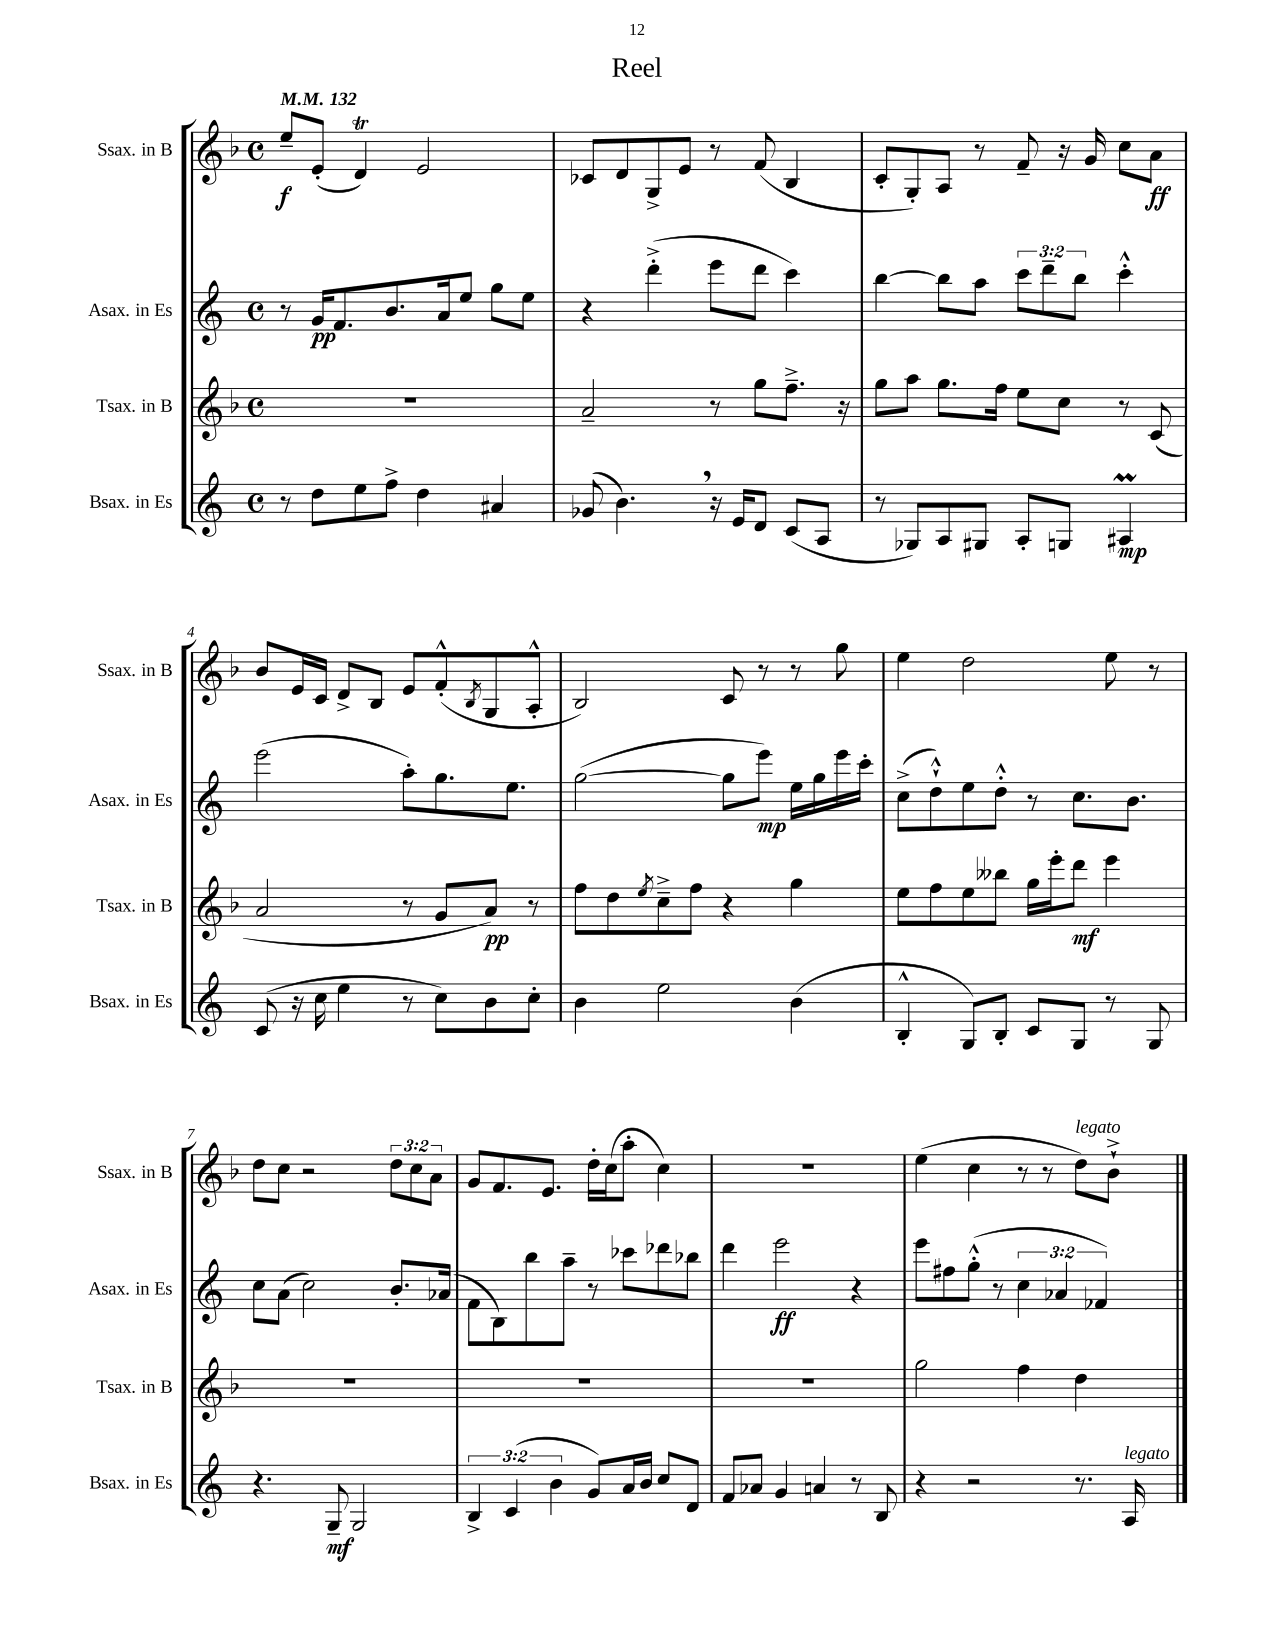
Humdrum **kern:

**kern	**kern	**kern	**kern
*staff4	*staff3	*staff2	*staff1
*clefG2	*clefG2	*clefG2	*clefG2
*k[]	*k[b-]	*k[]	*k[b-]
*M4/4	*M4/4	*M4/4	*M4/4
*met(c)	*met(c)	*met(c)	*met(c)
*MM132	*MM132	*MM132	*MM132
8r	1r	8r	8ee~/L
8dd\L	.	16g/LK	(8e'/J
.	.	8.f/	.
8ee\	.	.	4d/)
8ff^\J	.	8.b/	.
4dd\	.	.	2e/
.	.	16a/k	.
.	.	8ee/J	.
4a#/	.	8gg\L	.
.	.	8ee\J	.
=	=	=	=
(8g-/	2a~/	4r	8c-/L
4.b\)	.	.	8d/
.	.	(4ddd'^\	8G^/
.	.	.	8e/J
16r	8r	8eee\L	8r
16e/LK	.	.	.
8d/J	8gg\L	8ddd\J	(8f/
(8c/L	8.ff~^\J	4ccc\)	4B-/
8A/J	.	.	.
.	16r	.	.
=	=	=	=
8r	8gg\L	[4bb\	8c'/L
8G-/L)	8aa\J	.	8G'/)
8A/	8.gg\L	8bb\]L	8A/J
8G#/J	.	8aa\J	8r
.	16ff\Jk	.	.
8A'/L	8ee\L	12ccc\L	8f~/
.	.	12ddd~\	.
8G/J	8cc\J	.	16r
.	.	12bb\J	.
.	.	.	16g/
4A#/	8r	4ccc'^^\	8cc\L
.	(8c/	.	8a\J
=	=	=	=
(8c/	2a/	(2eee\	8b-/L
16r	.	.	16e/L
16cc\	.	.	16c/JJ
4ee\	.	.	8d^/L
.	.	.	8B-/J
8r	8r	8aa'\L)	8e/L
8cc\L)	8g/L	8.gg\	(8f'^^/
.	.	.	8qB-/
8b\	8a/J)	.	8G/
.	.	8.ee\J	.
8cc'\J	8r	.	8A'^^/J
=	=	=	=
4b\	8ff\L	([2gg\	2B-/)
.	8dd\	.	.
.	8qee/	.	.
2ee\	8cc~^\	.	.
.	8ff\J	.	.
.	4r	8gg\]L	8c/
.	.	8eee\J)	8r
(4b\	4gg\	16ee\LL	8r
.	.	16gg\	.
.	.	16eee\	8gg\
.	.	16ccc'\JJ	.
=	=	=	=
4B'^^/	8ee\L	(8cc^\L	4ee\
.	8ff\	8dd`^^\)	.
8G/L)	8ee\	8ee\	2dd\
8B'/J	8bb--\J	8dd'^^\J	.
8c/L	16gg\LL	8r	.
.	16eee'\J	.	.
8G/J	8ddd\J	8.cc\L	.
8r	4eee\	.	8ee\
.	.	8.b\J	.
8G/	.	.	8r
=	=	=	=
4.r	1r	8cc\L	8dd\L
.	.	(8a\J	8cc\J
.	.	2cc\)	2r
8G~/	.	.	.
2G/	.	.	.
.	.	8.b'/L	12dd\L
.	.	.	12cc\
.	.	.	12a\J
.	.	(16a-/Jk	.
=	=	=	=
6B^/	1r	8f\L	8g/L
.	.	8B\)	8.f/
(6c/	.	.	.
.	.	8bb\	.
.	.	.	8.e/J
6b\	.	.	.
.	.	8aa~\J	.
8g/L)	.	8r	16dd'\LL
.	.	.	(16cc\J
16a/L	.	8ccc-\L	8aa'\J
16b/JJ	.	.	.
8cc/L	.	8ddd-\	4cc\)
8d/J	.	8bb-\J	.
=	=	=	=
8f/L	1r	4ddd\	1r
8a-/J	.	.	.
4g/	.	2eee\	.
4a/	.	.	.
8r	.	4r	.
8B/	.	.	.
=	=	=	=
4r	2gg\	8eee\L	(4ee\
.	.	8ff#\	.
2r	.	(8gg'^^\J	4cc\
.	.	8r	.
.	4ff\	6cc\	8r
.	.	.	8r
.	.	6a-/	.
8.r	4dd\	.	8dd\L)
.	.	6f-/)	.
.	.	.	8b-`^\J
16A/	.	.	.
==	==	==	==
*-	*-	*-	*-
